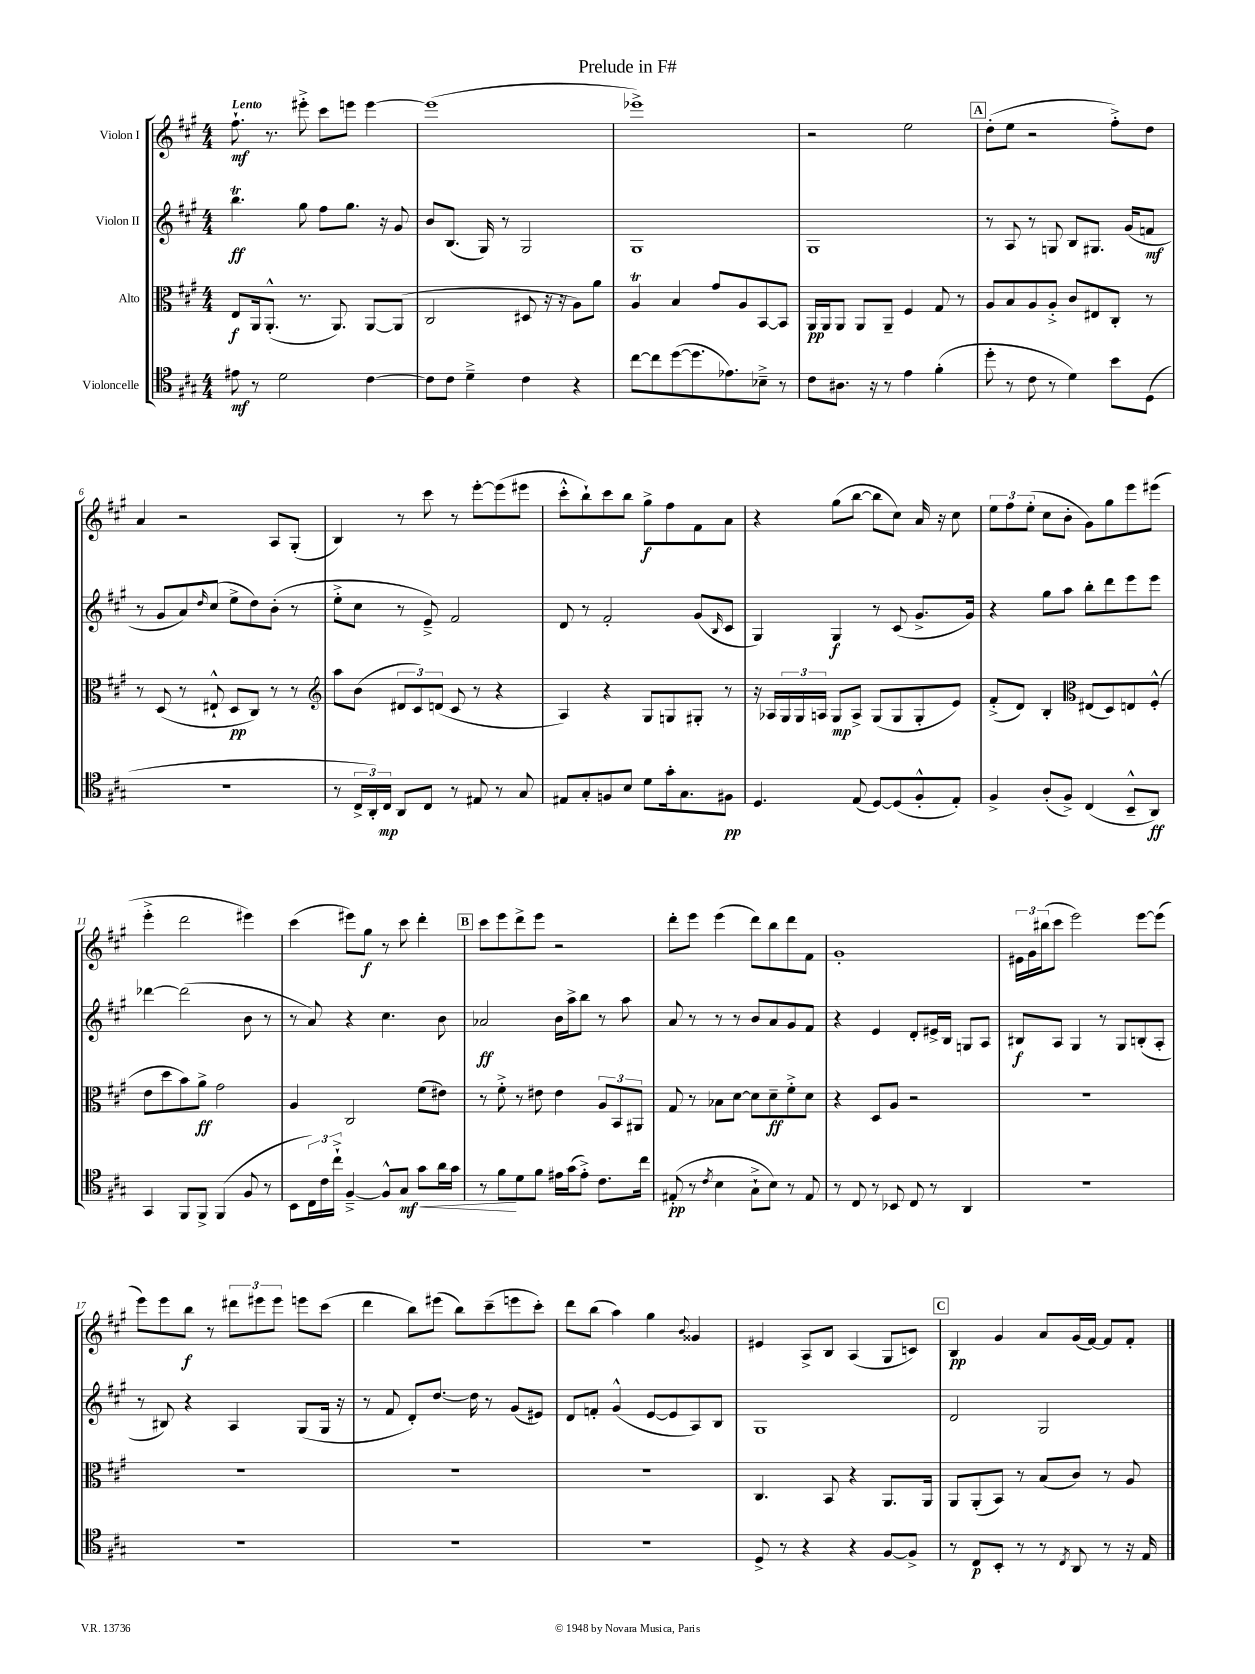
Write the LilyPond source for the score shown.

\header { title = "Prelude in F#" }
<<
\new StaffGroup <<
\new Staff = "s0" \with { instrumentName = "Violon I" } {
    \clef treble \key a \major \numericTimeSignature \time 4/4 \tempo "Lento"
    fis''8.-!\mf r8. eis'''8-.-> cis'''8 e'''8 e'''4~ |
    e'''1( |
    ees'''1->) |
    r2 e''2 |
    \mark \markup { \box "A" } d''8-.( e''8 r2 fis''8-.->) d''8 |
    a'4 r2 a8 gis8-.( |
    b4) r8 cis'''8 r8 e'''8~-. e'''8( eis'''8 |
    cis'''8-.-^ b''8-!) cis'''8 b''8 gis''8->\f fis''8 fis'8 a'8 |
    r4 gis''8( b''8~ b''8 cis''8) a'16 r16 cis''8 |
    \tuplet 3/2 { e''8 fis''8 e''8-.( } cis''8 b'8-. gis'8) gis''8 e'''8 eis'''8( |
    e'''4-.-> d'''2 eis'''4) |
    cis'''4( eis'''8) gis''8\f r8 cis'''8 d'''4-. |
    \mark \markup { \box "B" } cis'''8 e'''8 d'''8-> e'''8 r2 |
    d'''8-. e'''8 e'''4( d'''8) b''8 d'''8 fis'8 |
    gis'1-. |
    \tuplet 3/2 { eis'16 gis'16 bis''16( } cis'''8 e'''2) e'''8~ e'''8( |
    e'''8) e'''8 b''8\f r8 \tuplet 3/2 { dis'''8 eis'''8 eis'''8 } e'''8 cis'''8( |
    d'''4 b''8) eis'''8( b''8) cis'''8--( e'''8 cis'''8-.) |
    d'''8 b''8( a''4) gis''4 \appoggiatura { b'8 } gisis'4 |
    eis'4 a8-> b8 a4( gis8 c'8) |
    \mark \markup { \box "C" } b4\pp gis'4 a'8 gis'16( fis'16~) fis'8 fis'8-. \bar "|." |
}
\new Staff = "s1" \with { instrumentName = "Violon II" } {
    \clef treble \key a \major \numericTimeSignature \time 4/4
    b''4.\trill\ff gis''8 fis''8 gis''8. r16 gis'8 |
    b'8 b8.( gis16) r8 gis2 |
    gis1 |
    gis1 |
    \mark \markup { \box "A" } r8 a8 r8 g8 b8 gis8. gis'16( f'8\mf |
    r8 gis'8 a'8) \grace { d''16 } cis''8( e''8-> d''8) b'8-.( r8 |
    e''8-.-> cis''8 r8 e'8--->) fis'2 |
    d'8 r8 fis'2-. gis'8( \grace { b16 } cis'8 |
    gis4) gis4\f r8 cis'8( gis'8.-> gis'16) |
    r4 gis''8 a''8 b''8-. d'''8 e'''8 e'''8 |
    des'''4~ des'''2( b'8 r8 |
    r8 a'8) r4 cis''4. b'8 |
    \mark \markup { \box "B" } aes'2\ff b'16 a''16-> b''8 r8 a''8 |
    a'8 r8 r8 r8 b'8 a'8 gis'8 fis'8 |
    r4 e'4 d'8-. eis'16-> b16 g8 a8 |
    bis8\f a8 gis4 r8 gis8 b8-.( a8-. |
    r8 bis8) r4 a4 gis8( gis16 r16 |
    r8 fis'8 d'8-.) d''8.~ d''16 r8 gis'8( eis'8) |
    d'8 f'8-. gis'4-^( e'8~ e'8 a8) b8 |
    gis1 |
    \mark \markup { \box "C" } d'2 gis2 \bar "|." |
}
\new Staff = "s2" \with { instrumentName = "Alto" } {
    \clef alto \key a \major \numericTimeSignature \time 4/4
    e8\f a,16 a,8.-.-^( r8. a,8.) a,8~ a,8( |
    cis2 dis8 r16 r16 a8) a'8 |
    a4\trill b4 gis'8 a8 b,8~ b,8 |
    a,16\pp a,16 a,8 a,8 a,8-- fis4 gis8 r8 |
    \mark \markup { \box "A" } a8 b8 a8 a8-.-> cis'8 eis8 cis8-. r8 |
    r8 d8( r8 eis8-!-^ d8\pp cis8) r8 r8 |
    \clef treble a''8 b'8( \tuplet 3/2 { dis'8 cis'8) d'8( } cis'8 r8 r4 |
    a4) r4 gis8 g8 gis8-. r8 |
    r16 aes16 \tuplet 3/2 { gis16 gis16 a16 } gis8\mp a8-> gis8( gis8 gis8-. e'8) |
    fis'8-.->( d'8) b4-. \clef alto eis8( d8) e8 fis8-.-^( |
    e'8 d''8 b'8) a'8->\ff gis'2 |
    a4 cis2 fis'8( eis'8) |
    \mark \markup { \box "B" } r8 fis'8-.-> r8 eis'8 eis'4 \tuplet 3/2 { a8 b,8 ais,8 } |
    gis8 r8 bes8 d'8~ d'8 d'8--\ff fis'8-.-> d'8 |
    r4 d8 a8 r2 |
    R1 |
    R1 |
    R1 |
    R1 |
    cis4. b,8 r4 a,8. a,16 |
    \mark \markup { \box "C" } a,8 a,8-.( b,8) r8 b8( cis'8) r8 a8 \bar "|." |
}
\new Staff = "s3" \with { instrumentName = "Violoncelle" } {
    \clef tenor \key a \major \numericTimeSignature \time 4/4
    eis'8\mf r8 d'2 cis'4~ |
    cis'8 cis'8 d'4---> cis'4 r4 |
    cis''8~ cis''8 d''8~( d''8. ees'8.) bes8---> r8 |
    cis'8 ais8. r16 r8 e'4 fis'4-.( |
    \mark \markup { \box "A" } d''8-. r8 cis'8 r8 d'4) b'8 d8( |
    r1 |
    r8 \tuplet 3/2 { cis16-> a,16-.) cis16\mp } a,8 cis8 r8 eis8 r8 gis8 |
    eis8 gis8-. f8 b8 d'8 gis'16-. gis8. fis8\pp |
    d4. e8( d8~) d8( fis8-.-^ e8-.) |
    fis4-> a8-.( fis8->) cis4( b,8---^ a,8\ff) |
    gis,4 fis,8 fis,8-> fis,4( fis8 r8 |
    b,8 \tuplet 3/2 { cis16) cis'16 cis''16-!-> } fis4~---> fis8-^ gis8\mf\< gis'8 a'16 gis'16 |
    \mark \markup { \box "B" } r8 fis'8\! d'8 fis'8 eis'16 gis'16( eis'8-.->) cis'8. cis''16 |
    eis8-.\pp( r8 \acciaccatura { cis'8 } b4 gis8-!-> b8) r8 eis8 |
    r8 cis8 r8 bes,8 cis8 r8 a,4 |
    R1 |
    R1 |
    R1 |
    R1 |
    d8-> r8 r4 r4 fis8~ fis8-> |
    \mark \markup { \box "C" } r8 cis8\p b,8-. r8 r8 \acciaccatura { cis8 } a,8 r8 r16 e16 \bar "|." |
}
>>
>>
